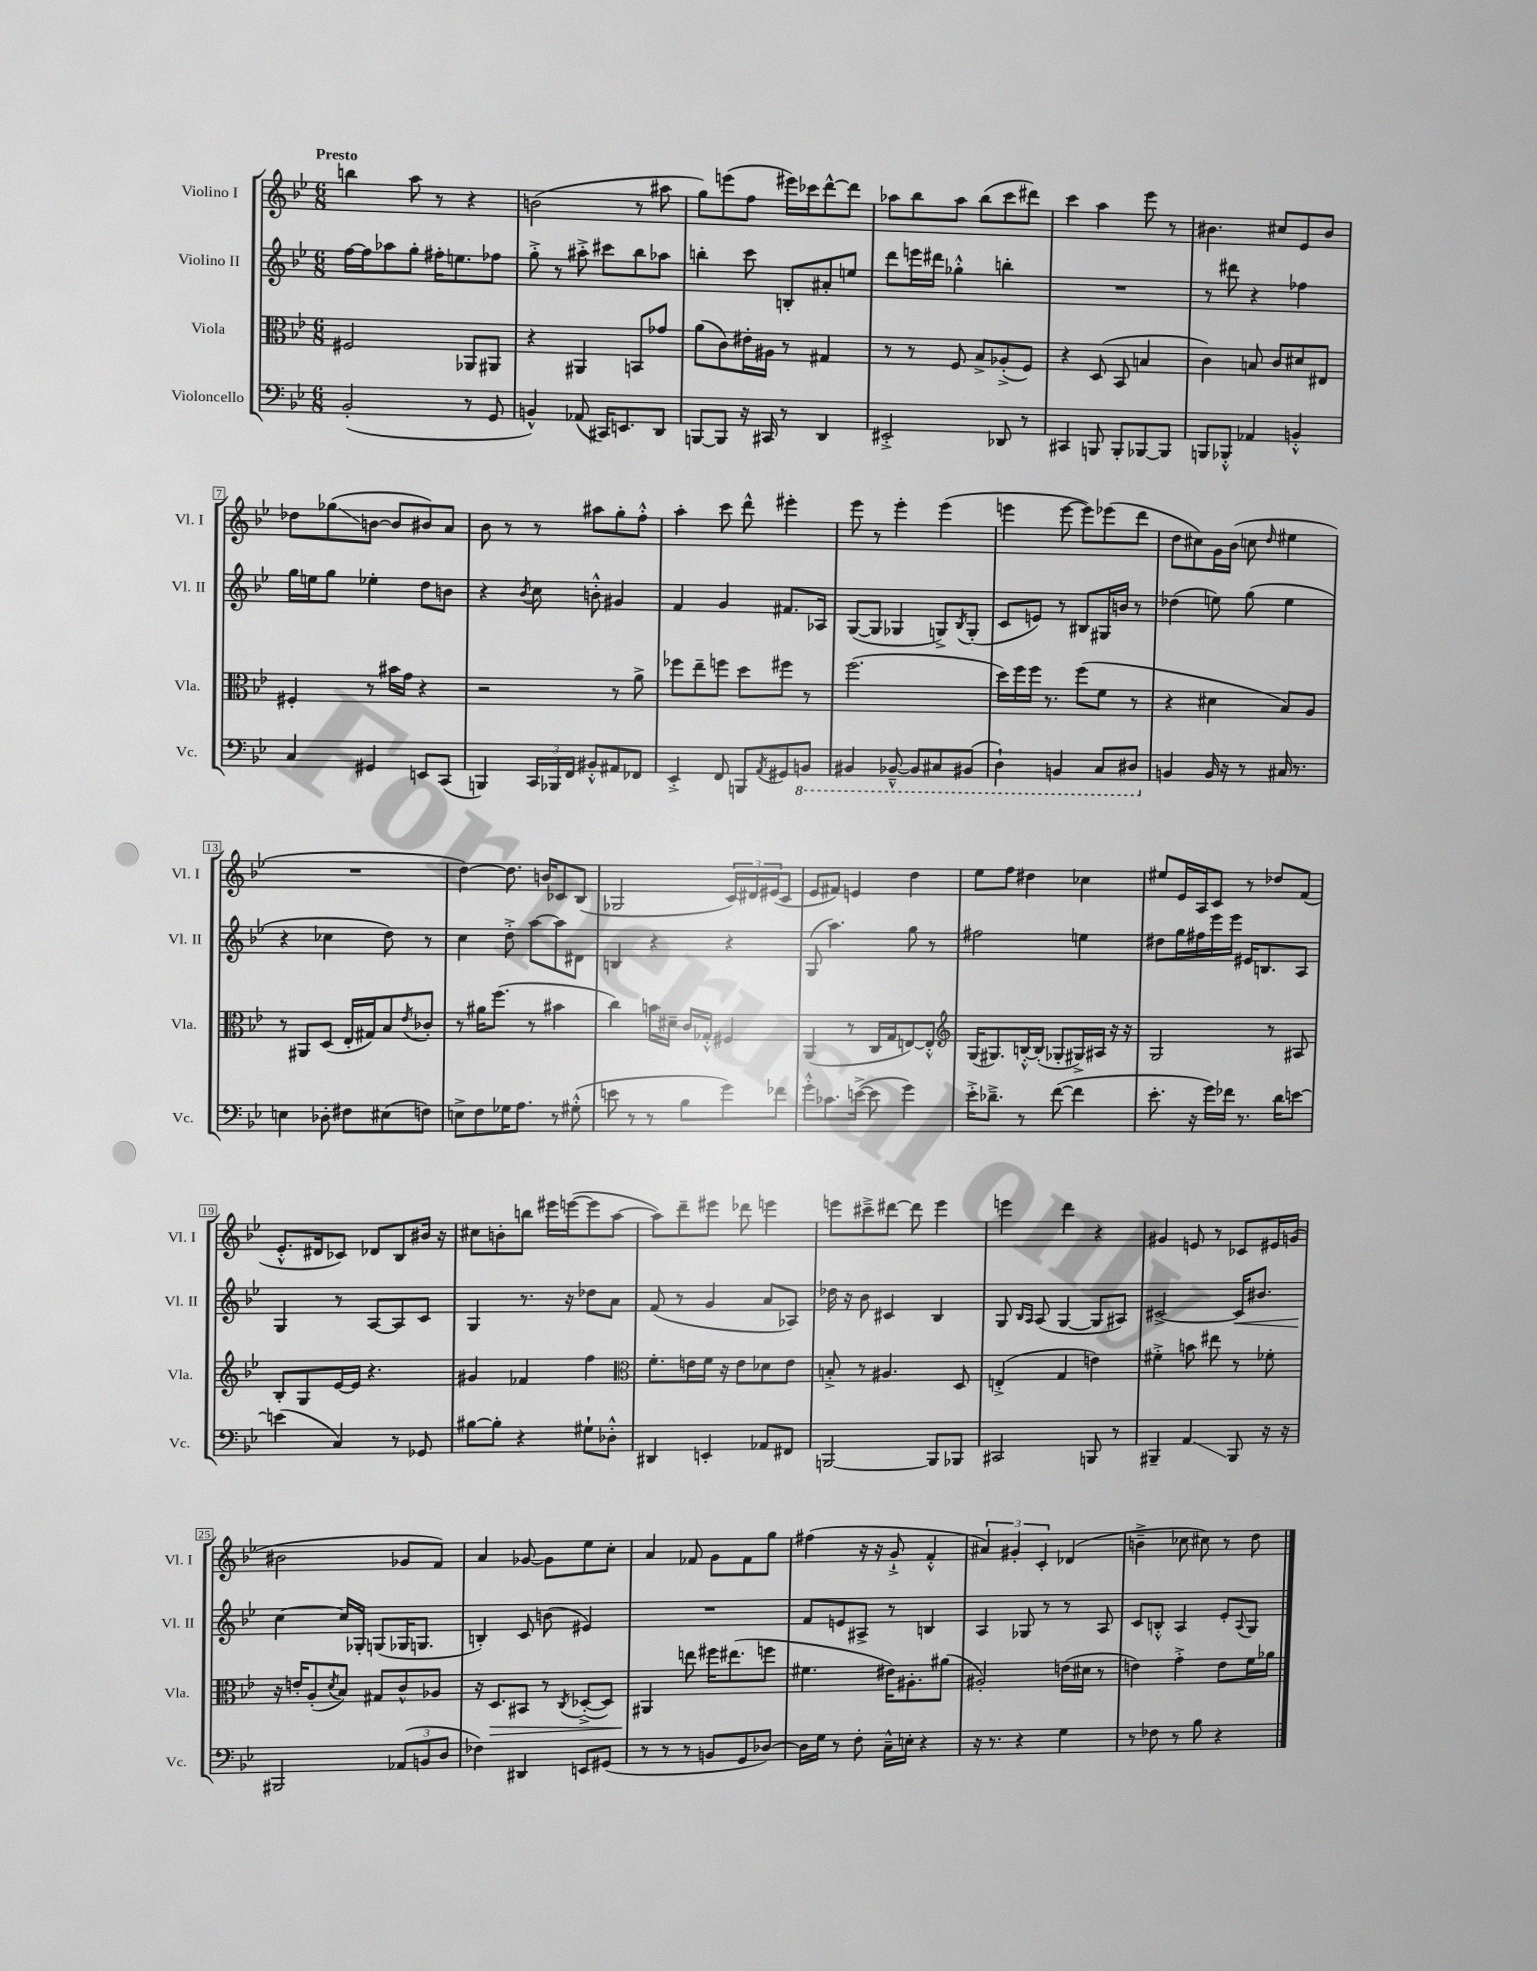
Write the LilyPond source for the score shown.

<<
\new StaffGroup <<
\new Staff = "s0" \with { instrumentName = "Violino I" shortInstrumentName = "Vl. I" } {
    \clef treble \key bes \major \numericTimeSignature \time 6/8 \tempo "Presto"
    b''4 a''8 r8 r4 |
    b'2( r8 ais''8 |
    g''8) e'''8( f''8 eis'''16) ces'''16 d'''8~-^ d'''8 |
    aes''8 bes''8 aes''8 bes''8( c'''8 dis'''8) |
    c'''4 a''4 ees'''8 r8 |
    bis'4. cis''8 ees'8 bis'8 |
    des''8 ges''8\glissando( b'8~ b'8 bis'8) a'8 |
    bes'8 r8 r8 ais''8 g''8-. f''8-.-^ |
    a''4-. c'''8 d'''8-^ eis'''4-. |
    ees'''8 r8 ees'''4-. ees'''4( |
    e'''4 e'''8~ e'''8) ees'''8( d'''8 |
    d''8 cis''8) g'16 bes'16( c''8 \grace { d''16 } eis''4 |
    R2. |
    d''4~) d''8. b'16 ces'8 bes8( |
    ges2 \tuplet 3/2 { c'16) dis'16 eis'16( } c'8 |
    ees'8 fis'8) e'4 d''4 |
    ees''8 f''8 dis''4 ces''4 |
    eis''8 ees'16 a16 c'8 r8 des''8 f'8( |
    ees'8.-.-^ dis'16 ces'8) des'8 bes8 bis'16 r16 |
    cis''8 b'8-. b''8 eis'''16 e'''16~( e'''8 a''8~ |
    a''8) d'''8-- eis'''8 des'''8 e'''4 |
    e'''8 cis'''8---> dis'''8~ dis'''8 e'''4 |
    e'''4 d'''4 r4 |
    gis'4 e'8 r8 ces'8 eis'16 g'16( |
    bis'2 ges'8 f'8) |
    a'4 ges'8~ ges'8 ees''8 c''8-. |
    a'4 fes'8 g'8 fes'8 g''8 |
    fis''4( r16 r16 g'8-!-> f'4-.-^ |
    \tuplet 3/2 { ais'4) gis'4-. c'4-. } des'4( |
    b'4---> ces''8 cis''8) r8 d''8 \bar "|." |
}
\new Staff = "s1" \with { instrumentName = "Violino II" shortInstrumentName = "Vl. II" } {
    \clef treble \key bes \major \numericTimeSignature \time 6/8
    f''16~ f''16 aes''8 g''8-. fis''16-. e''8. fes''8 |
    g''8-.-> r8 ais''8-.-> cis'''8 bes''8 aes''8 |
    b''4-. c'''8 b8-. ais'8-. e''8 |
    d'''8 e'''16 dis'''16 ges''4-.-^ b''4-. |
    R2. |
    r8 dis'''8 r4 fes''4 |
    g''16 e''16 g''8 ees''4-. d''8 b'8 |
    r4 \acciaccatura { bes'8 } c''8 b'8-.-^ gis'4 |
    f'4 g'4 fis'8. aes16 |
    g8~( g8 ges4 g8->) \acciaccatura { bes8 } g8-.( |
    c'8 e'8) r8 bis8 gis16 b'16 r8 |
    des''4( e''8) g''8( e''4 |
    r4 ces''4 d''8) r8 |
    c''4 d''8-.-> a''8~ a''8 dis'8 |
    b4 r4 r4 |
    g8( a''4.) g''8 r8 |
    fis''2 e''4 |
    dis''8 g''16 fis''16 ees'''16 ees'''16 eis'16 b8. a8 |
    g4 r8 a8~ a8 c'8 |
    g4 r8. r16 des''8 a'8 |
    f'8( r8 g'4 a'8 aes8) |
    des''16 r16 bes'8 cis'4 bes4 |
    g8 \grace { bes16 a16 } a8( g4~ g8 ais8) |
    cis'2~-> cis'16\< bis'8. |
    c''4~\! c''16 ges16-. g8( ges16 g8. |
    b4-.) c'8 b'8( eis'4) |
    R2. |
    f'8 e'8 ais8-> r8 b4 |
    a4 ges8 r8 r8 a8 |
    c'8 b8-.-^ a4 ees'8-. \appoggiatura { a8 } g8 \bar "|." |
}
\new Staff = "s2" \with { instrumentName = "Viola" shortInstrumentName = "Vla." } {
    \clef alto \key bes \major \numericTimeSignature \time 6/8
    fis2 aes,8 ais,8 |
    r4 ais,4 b,8 ges'8 |
    a'8( c'8) eis'16-. ais16 r8 gis4 |
    r8 r8 f8 bes8-> aes8-.->( f8) |
    r4 d8( bes,8 b4 |
    c'4) b8 c'8 dis'8 eis8 |
    fis4-. r8 bis'16 g'16 r4 |
    r2 r8 a'8-> |
    fes''8 ees''8-- f''8 d''8 fis''8 r8 |
    f''2.( |
    d''16) f''16 f''16 r8. f''8( f'8 r8 |
    r4 dis'4 bes8) a8 |
    r8 ais,8 d8( ees16-. gis16) bes8 \acciaccatura { ees'8 } ces'8-. |
    r8 ais'16 f''8.( r8 bis'4 |
    c''4) b'16 dis'16-- c'16 ges16-.-^ fis4 |
    a,4( r8 c16 g16 e8~) e8-.-^ |
    \clef treble g16( gis8.) b16~-.-^ b16-.( ges8-. gis16->) ais16 r16 r16 |
    g2 r8 ais8 |
    bes8-. g8 ees'16~ ees'16 r4. |
    gis'4 fes'4 f''4 |
    \clef alto f'8.-. e'16 f'16 r16 e'8 des'8 e'8 |
    b8-.-> r8 ais4. d8 |
    e4-.->( g4 e'4) |
    fis'4-.-> b'8 eis''8 r8 fes'8-. |
    r16 e'16-. a8-.( \acciaccatura { d'8 } bes8) gis8 c'8-^ aes8 |
    r16 d8.\> bis,8 r8 \acciaccatura { c8 } des8~-.->( des8) |
    ais,4\! e''8 fis''16 eis''8.( f''8 |
    fis'4. eis'16) ais8.-. ais'8( |
    ais2-.) e'16( dis'16 r8 |
    e'4) g'4-.-> e'8 f'16 aes'16 \bar "|." |
}
\new Staff = "s3" \with { instrumentName = "Violoncello" shortInstrumentName = "Vc." } {
    \clef bass \key bes \major \numericTimeSignature \time 6/8
    bes,2-.( r8 g,8 |
    b,4-^) aes,8( cis,16) e,8. d,8 |
    b,,8~ b,,8 r16 cis,16 r8 d,4 |
    eis,2-.-> des,8 r8 |
    cis,4 b,,8 b,,8-. bes,,8~ bes,,8 |
    b,,8 bes,,8-.-^ aes,4 b,4-.-^ |
    c4 gis,4 e,8 c,8( |
    b,,4) \tuplet 3/2 { c,16 bes,,16 f,16 } bis,8-.-^ ais,8 fes,8 |
    ees,4-.-> f,8 b,,8 \acciaccatura { a,8 } gis,8 \ottava #-1 b,,!8 |
    bis,,4 bes,,8~---^ bes,,8 cis,8 bis,,8( |
    d,4-!) b,,4 c,8 dis,8 \ottava #0 |
    b,4 b,16 r16 r8 cis16 r8. |
    e4 des8-. fis8 eis8( f8) |
    e8-> f8 ges16 a8. r8 gis8-.-^( |
    e'8 r8 r8 bes8 g'8) fes'8 |
    g'8-.-^ ces'8. e'16~->( e'8 g'4) |
    ees'16-.-> des'8.---> r8 f'8~( f'4 |
    ees'8.-. r16 g'16) fes'16 r8. d'16 e'8~ |
    e'4( c4) r8 ges,8 |
    bis8~ bis8-. r4 gis8-! des8-.-^ |
    dis,4 e,4-. aes,8 fis,8 |
    b,,2~ b,,8 bes,,8 |
    cis,2 b,,8 r8 |
    bis,,4-- a,4\glissando bis,,8 r16 r16 |
    bis,,2 \tuplet 3/2 { aes,8( b,8 d8 } |
    fes4) dis,4 e,8 gis,8( |
    r8 r8 r8 b,8 g,8 des8~) |
    des16 g16 r8 f8-. c16---^ e16-. r4 |
    r16 r8. r4 g4 |
    r8 fes8 r8 bes8 r4 \bar "|." |
}
>>
>>
\layout { \context { \Score \override BarNumber.stencil = #(make-stencil-boxer 0.1 0.3 ly:text-interface::print) } }
